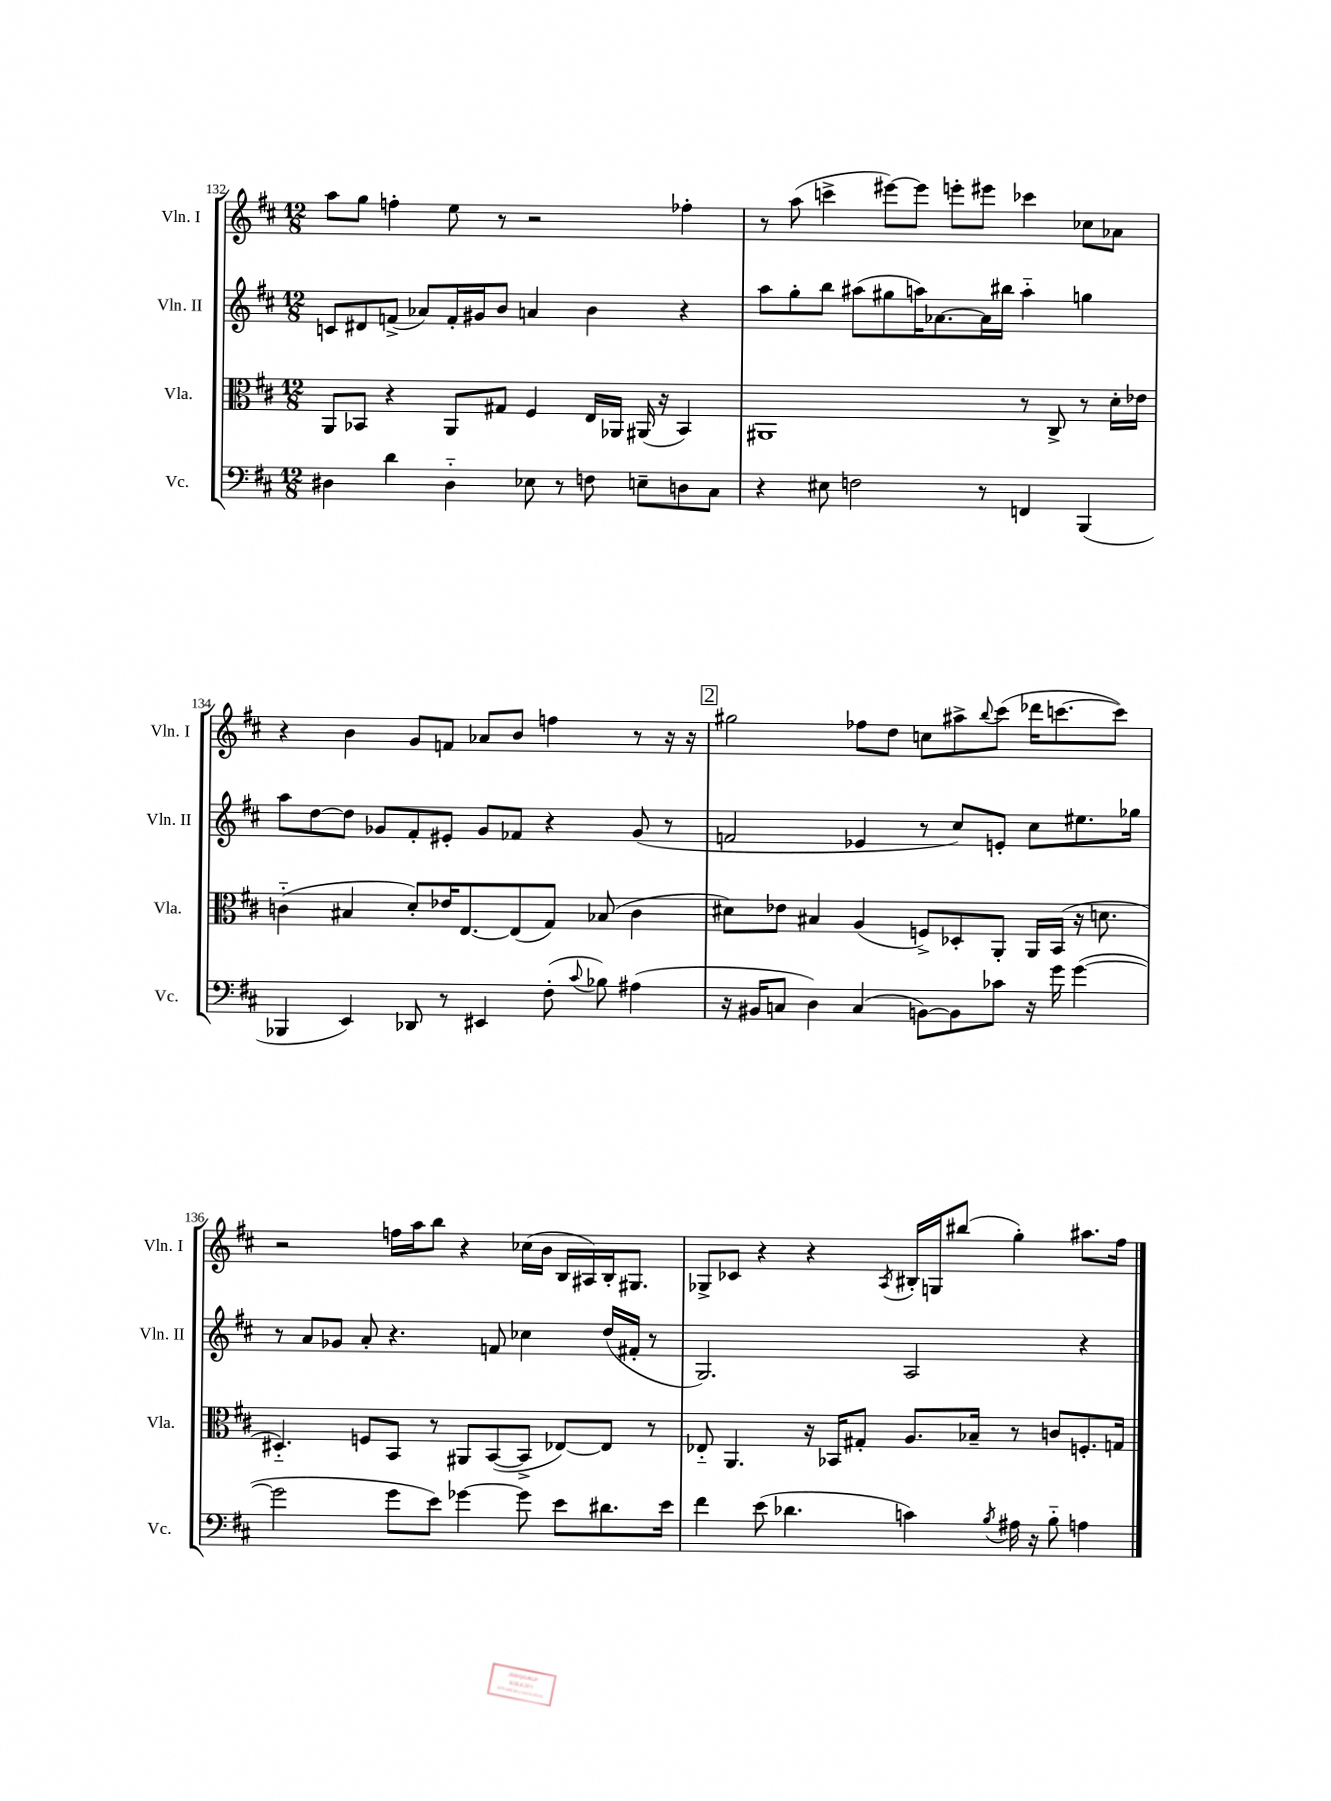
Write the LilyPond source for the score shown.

<<
\new StaffGroup <<
\new Staff = "s0" \with { instrumentName = "Vln. I" shortInstrumentName = "Vln. I" } {
    \clef treble \key d \major \numericTimeSignature \time 12/8
    a''8 g''8 f''4-. e''8 r8 r2 fes''4-. |
    r8 a''8( c'''4-> eis'''8~) eis'''8 e'''8-. eis'''8 ces'''4 ces''8 aes'8 |
    r4 b'4 g'8 f'8 aes'8 b'8 f''4 r8 r16 r16 |
    \mark \markup { \box "2" } gis''2 fes''8 d''8 c''8 ais''8-> \appoggiatura { b''8 } cis'''8( des'''16 c'''8.~ c'''8) |
    r2 f''16 a''16 b''8 r4 ces''16( b'16 b16 ais16) b16-. gis8. |
    ges8-> ces'8 r4 r4 \acciaccatura { a8 } bis16-. g16 bis''8( g''4-.) ais''8. fis''16 \bar "|." |
}
\new Staff = "s1" \with { instrumentName = "Vln. II" shortInstrumentName = "Vln. II" } {
    \clef treble \key d \major \numericTimeSignature \time 12/8
    c'8 dis'8 f'8->( aes'8) f'16-. gis'16 b'8 a'4 b'4 r4 |
    a''8 g''8-. b''8 ais''8( gis''8 a''16) aes'8.~ aes'16 bis''16 a''4-_ g''4 |
    a''8 d''8~ d''8 ges'8 fis'8-. eis'8-. ges'8 fes'8 r4 ges'8( r8 |
    \mark \markup { \box "2" } f'2 ees'4 r8 cis''8) e'8-. cis''8 eis''8. ges''16 |
    r8 a'8 ges'8 a'8-. r4. f'8 ces''4 d''16( fis'16-. r8 |
    g2.) a2 r4 \bar "|." |
}
\new Staff = "s2" \with { instrumentName = "Vla." shortInstrumentName = "Vla." } {
    \clef alto \key d \major \numericTimeSignature \time 12/8
    a,8 bes,8 r4 a,8 gis8 fis4 e16 aes,16 ais,16( r16 bes,4) |
    ais,1 r8 cis8-> r8 d'16-. ees'16 |
    c'4-_( bis4 d'8-.) ees'16 e8.~ e8( g8) bes8( c'4 |
    \mark \markup { \box "2" } dis'8) ees'8 bis4 a4( f8->) des8-. a,8-. a,16 b,16( r16 d'8. |
    dis4.-_) f8 b,8 r8 ais,8 b,8~( b,8-> ees8~) ees8 r8 |
    ees8-_ a,4. r16 bes,16 gis8-. a8. bes16-- r8 c'8 f8.-. g16 \bar "|." |
}
\new Staff = "s3" \with { instrumentName = "Vc." shortInstrumentName = "Vc." } {
    \clef bass \key d \major \numericTimeSignature \time 12/8
    dis4 d'4 dis4-_ ees8 r8 f8 e8-- d8 cis8 |
    r4 eis8 f2 r8 f,4 b,,4( |
    bes,,4 e,4) des,8 r8 eis,4 fis8-.( \appoggiatura { cis'8 } bes8) ais4( |
    \mark \markup { \box "2" } r16 bis,16 c8 d4) c4( b,8~) b,8 ces'8 r16 g'16 g'4~( |
    g'2 g'8 e'8) ges'4~ ges'8 e'8 dis'8. e'16 |
    fis'4 e'8( des'4. c'4) \acciaccatura { b8 } ais16 r16 b8-_ a4 \bar "|." |
}
>>
>>
\layout { \context { \Score currentBarNumber = #132 } }
